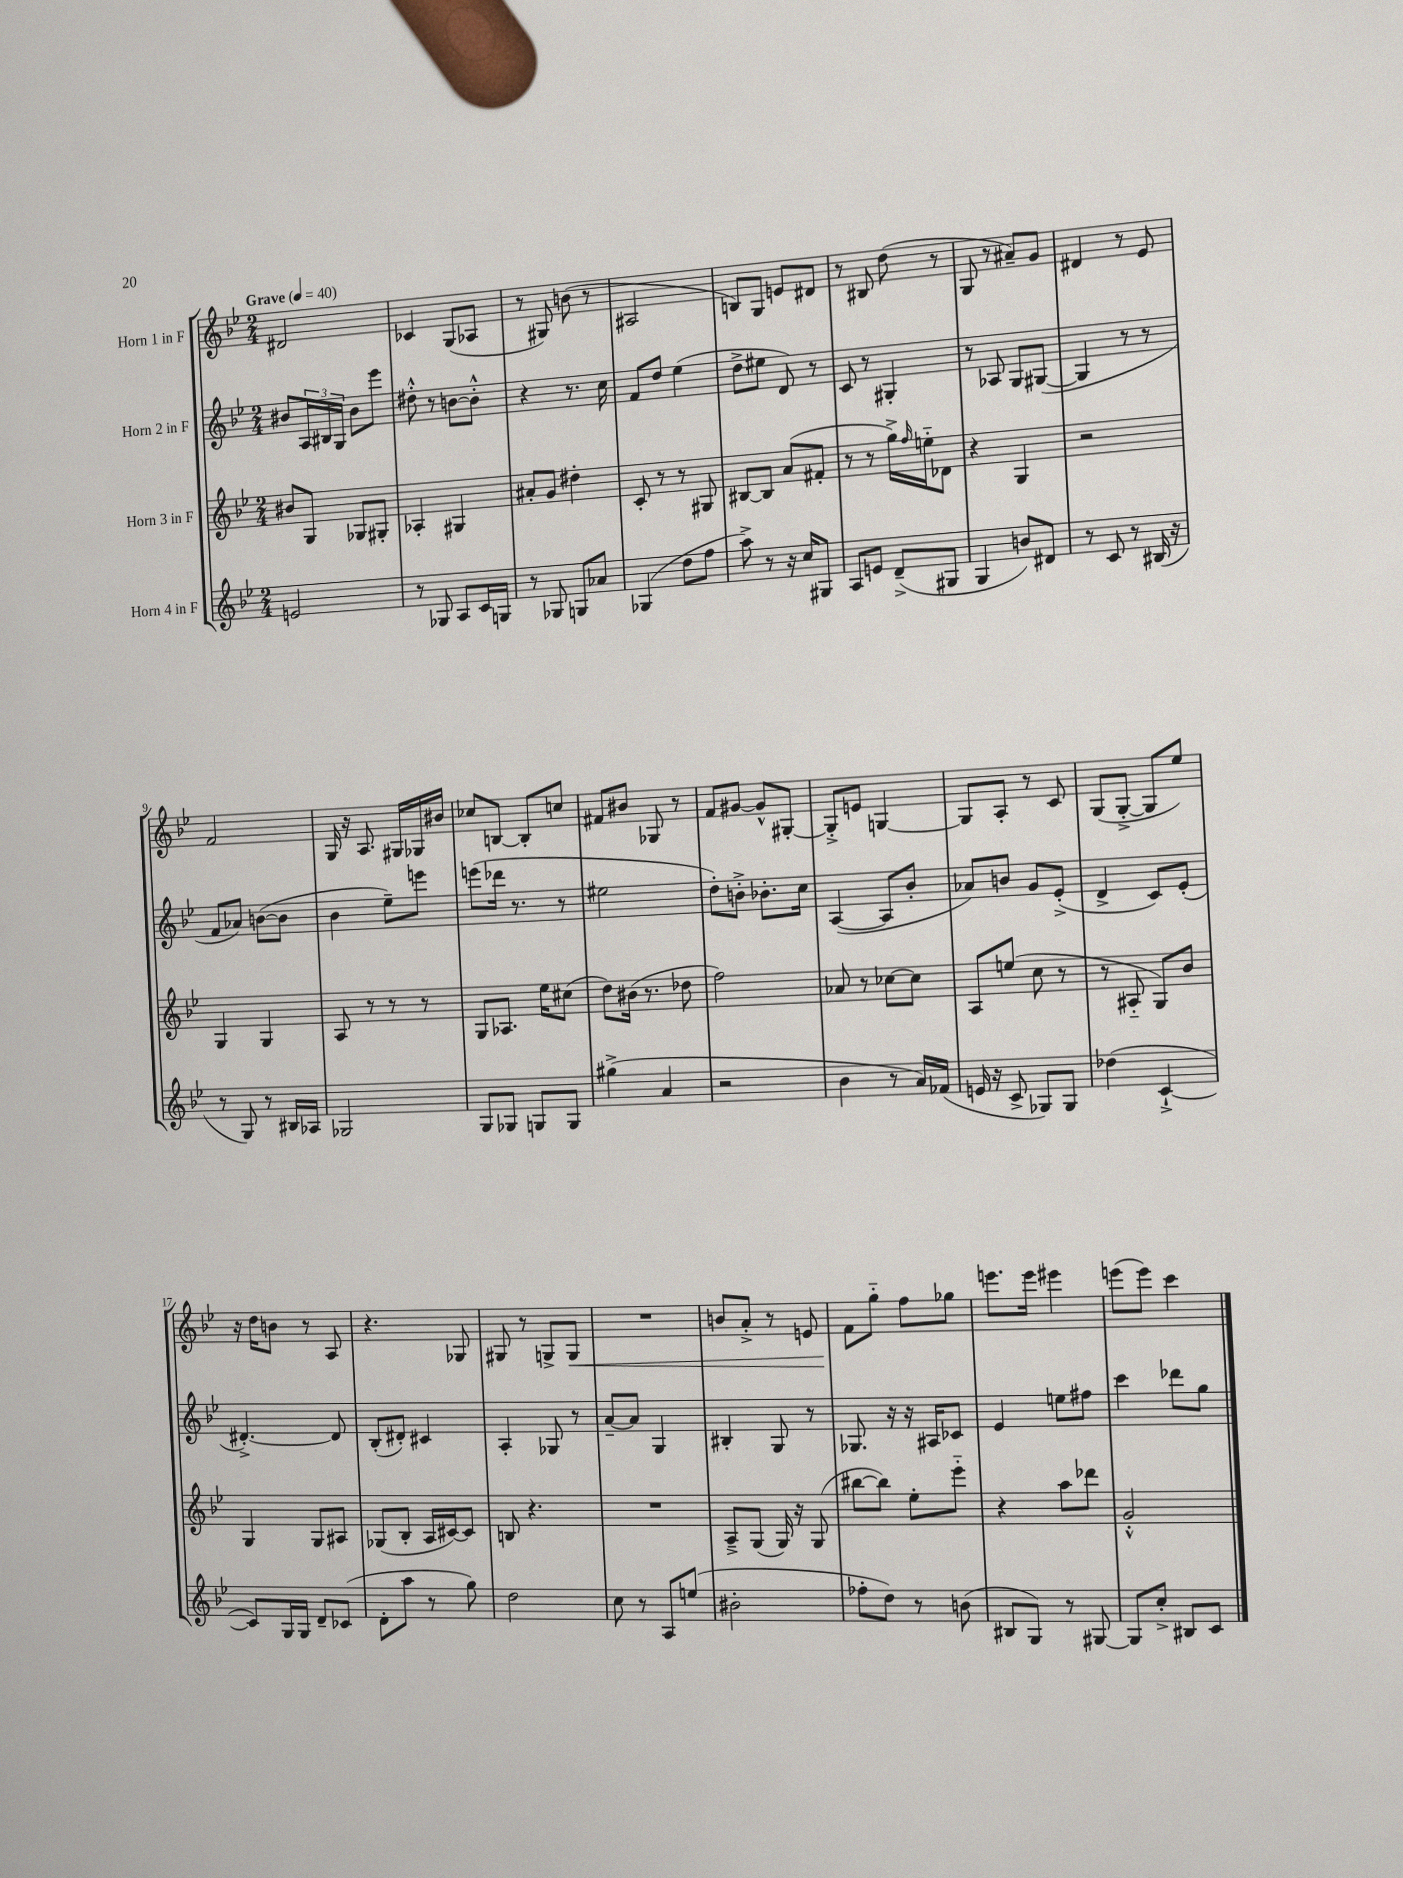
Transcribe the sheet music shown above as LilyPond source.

<<
\new StaffGroup <<
\new Staff = "s0" \with { instrumentName = "Horn 1 in F" } {
    \clef treble \key bes \major \numericTimeSignature \time 2/4 \tempo "Grave" 4 = 40
    dis'2 |
    ces'4 g8( aes8 |
    r8 gis8) b'8( r8 |
    ais2 |
    b8) g8 e'8 dis'8 |
    r8 bis8 d''8( r8 |
    g8 r8 ais'8--) g'8 |
    dis'4 r8 ees'8 |
    f'2 |
    g16 r16 a8. gis16 ges16 bis'16 |
    ces''8 b8~ b8-. c''8 |
    fis'8 bis'8 ges8 r8 |
    f'8 gis'8~ gis'8-^ gis8~-. |
    gis8-.-> e'8 g4~ |
    g8 a8-. r8 c'8 |
    g8( g8~-.-> g8 ees''8) |
    r16 d''16 b'8 r8 a8 |
    r4. ges8 |
    gis8 r8 g8-> g8\< |
    R2 |
    b'8 a'8-.-> r8 e'8 |
    f'8\! g''8-_ f''8 ges''8 |
    e'''8. e'''16 eis'''4 |
    e'''8( e'''8) c'''4 \bar "|." |
}
\new Staff = "s1" \with { instrumentName = "Horn 2 in F" } {
    \clef treble \key bes \major \numericTimeSignature \time 2/4
    bis'8 \tuplet 3/2 { a16 bis16 g16 } bis'8 ees'''8 |
    dis''8-.-^ r8 b'8~ b'8-.-^ |
    r4 r8. c''16 |
    f'8 d''8 ees''4( |
    d''8-> eis''8 d'8) r8 |
    c'8 r8 gis4-. |
    r8 aes8 g8 gis8~( |
    gis4 r8 r8 |
    f'8 aes'8) b'8~( b'8 |
    bes'4 ees''8--) e'''8 |
    e'''8( des'''16 r8. r8 |
    eis''2 |
    d''8-.) b'8-.-> bes'8.-. c''16 |
    a4~( a8 bes'8-. |
    aes'8) b'8 g'8 ees'8-.->( |
    d'4-> c'8) ees'8-.( |
    dis'4.~-.->) dis'8 |
    bes8-.( dis'8-.) cis'4 |
    a4-. ges8 r8 |
    a'8~-- a'8 g4 |
    bis4-. g8 r8 |
    ges8. r16 r16 ais16 ces'8 |
    ees'4 e''8 fis''8 |
    c'''4 des'''8 g''8 \bar "|." |
}
\new Staff = "s2" \with { instrumentName = "Horn 3 in F" } {
    \clef treble \key bes \major \numericTimeSignature \time 2/4
    bis'8 g8 ges8 gis8-. |
    aes4-. gis4 |
    ais'8-. g'8 dis''4-. |
    c'8-. r8 r8 gis8 |
    bis8~ bis8 a'8( fis'8-. |
    r8 r8 g''16->) \grace { f''16 } e''16-_ des'8 |
    r4 g4 |
    r2 |
    g4 g4 |
    a8 r8 r8 r8 |
    g8 aes8. ees''16 cis''8( |
    d''8) bis'16( r8. des''8 |
    f''2) |
    aes'8 r8 ces''8~ ces''8 |
    a8 e''8( c''8 r8 |
    r8 ais8-_ g8) bes'8 |
    g4 g8 ais8 |
    ges8( bes8-. a16 cis'16~) cis'8 |
    b8 r4. |
    R2 |
    a8---> g8( g16) r16 g8( |
    bis''8~ bis''8) ees''8-. ees'''8-_ |
    r4 a''8 des'''8 |
    g'2-.-^ \bar "|." |
}
\new Staff = "s3" \with { instrumentName = "Horn 4 in F" } {
    \clef treble \key bes \major \numericTimeSignature \time 2/4
    e'2 |
    r8 ges8 a8 c'16 g16 |
    r8 ges8 g8 aes'8 |
    ges4( d''8 f''8 |
    a''8->) r8 r16 c''16 gis8 |
    a8 e'8 d'8--->( gis8 |
    g4 b'8) dis'8 |
    r8 c'8 r8 bis16( r16 |
    r8 g8) r8 bis16 aes16 |
    ges2 |
    g8 ges8 g8 g8 |
    gis''4->( a'4 |
    r2 |
    bes'4 r8 a'16) fes'16( |
    e'16 r16 c'8-> ges8) ges8 |
    des''4( c'4~-!-> |
    c'8) g16 g16 d'8-- ces'8( |
    d'8-. a''8 r8 g''8) |
    d''2 |
    c''8 r8 a8 e''8( |
    bis'2-. |
    fes''8-. d''8) r8 b'8( |
    bis8 g8) r8 gis8~ |
    gis8 c''8-.-> bis8 c'8 \bar "|." |
}
>>
>>
